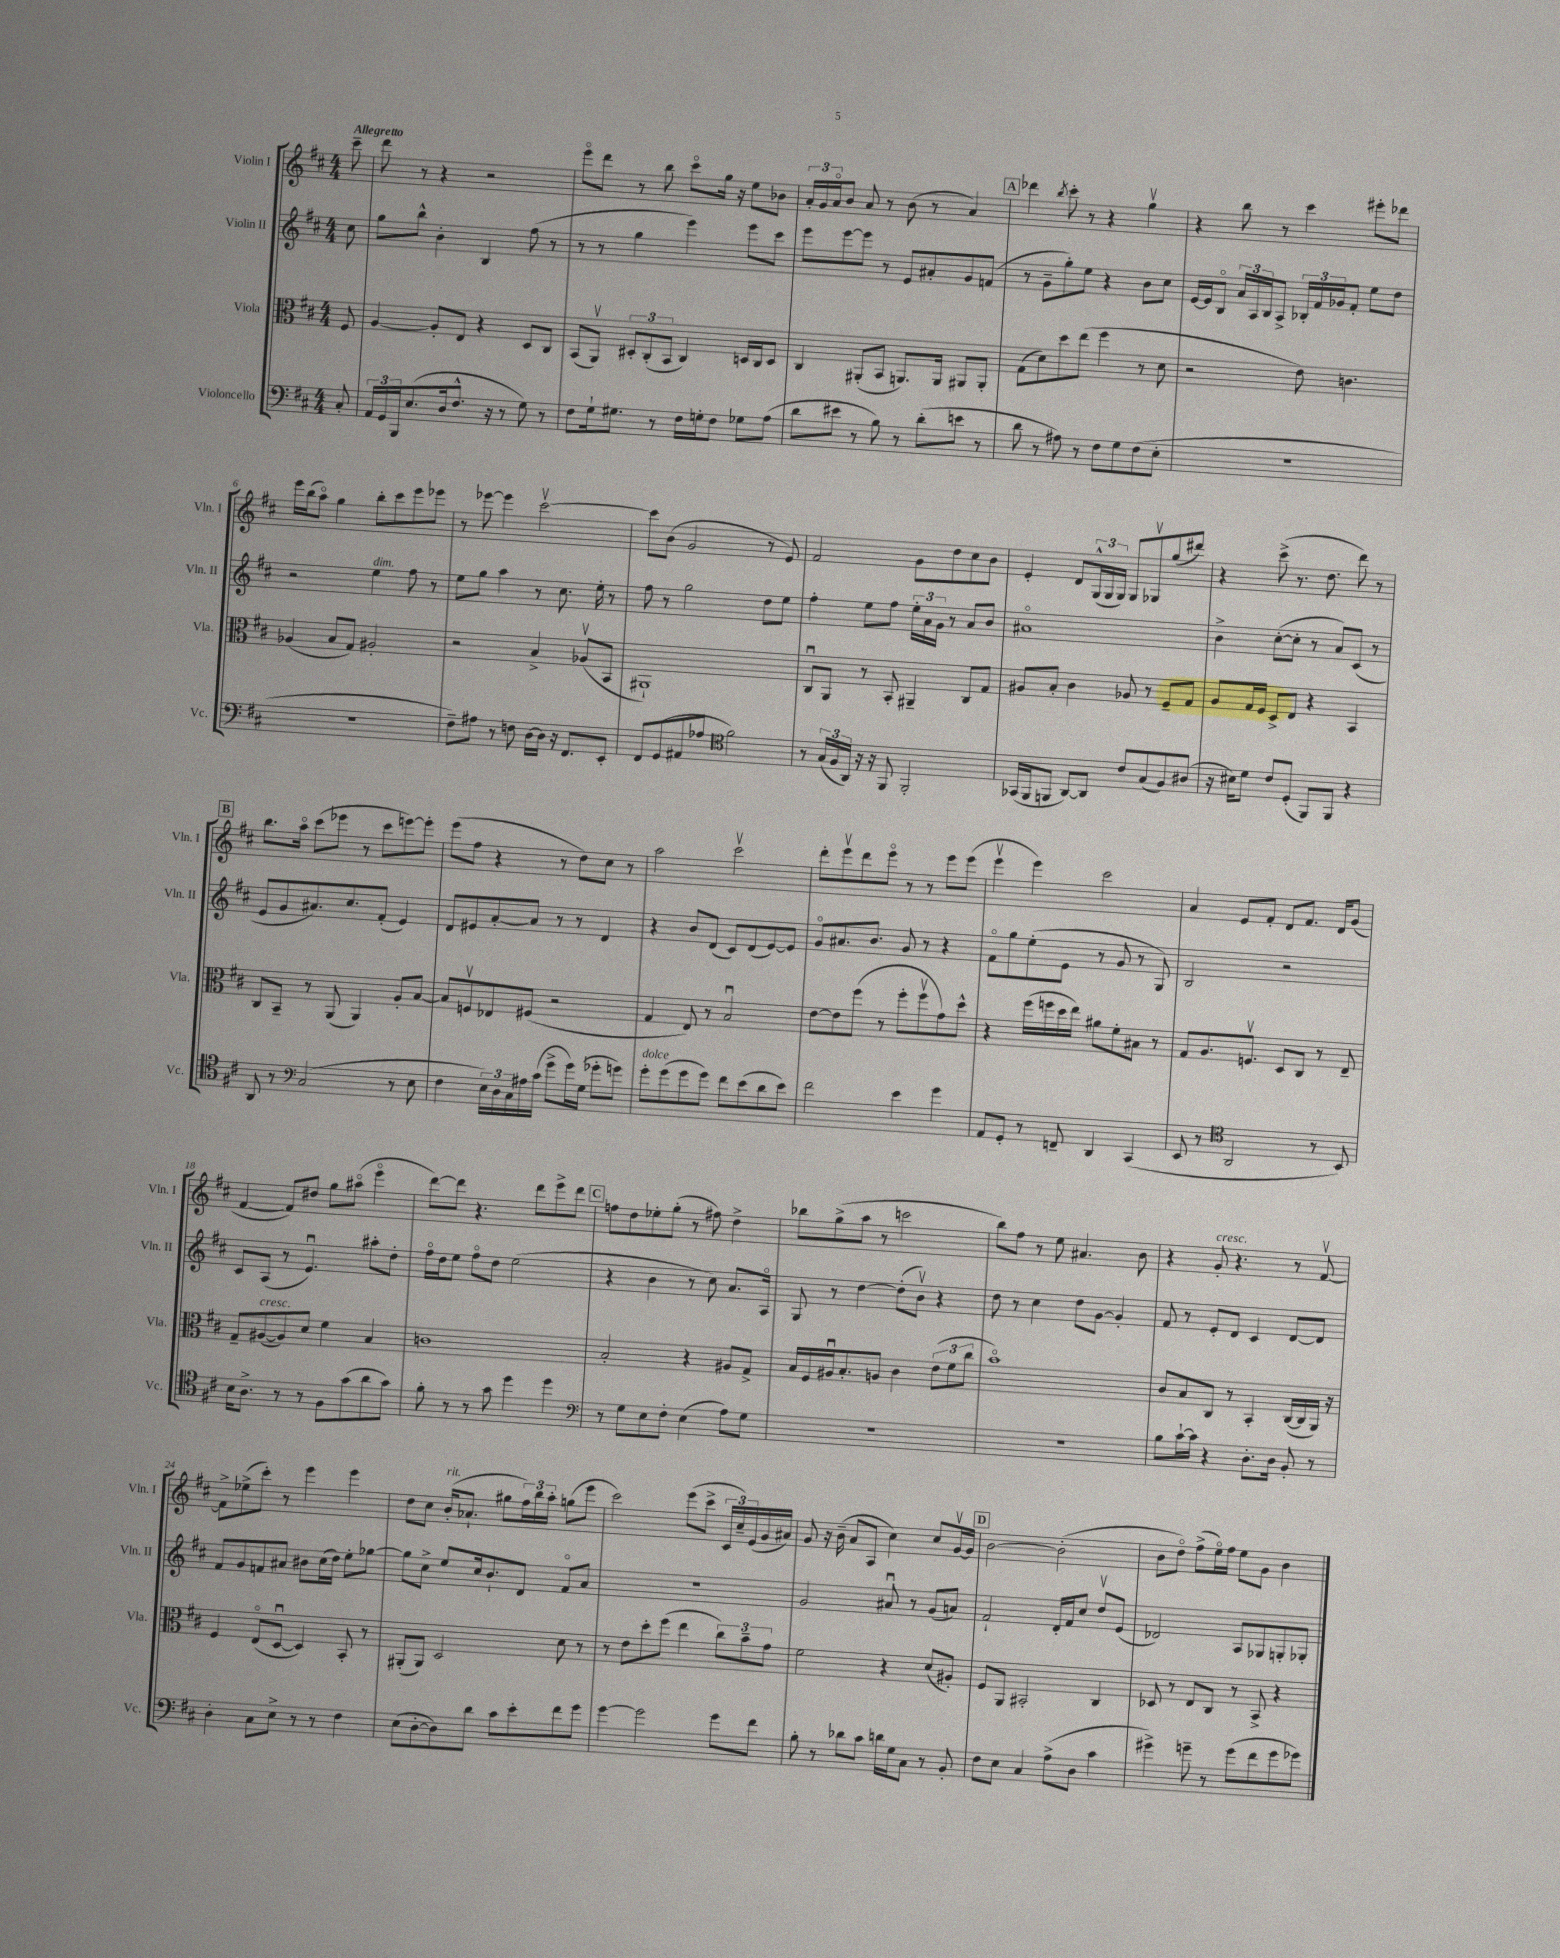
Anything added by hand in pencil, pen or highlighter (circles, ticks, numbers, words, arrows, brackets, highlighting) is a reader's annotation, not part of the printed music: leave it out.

**kern	**kern	**kern	**kern
*staff4	*staff3	*staff2	*staff1
*clefF4	*clefC3	*clefG2	*clefG2
*k[f#c#]	*k[f#c#]	*k[f#c#]	*k[f#c#]
*M4/4	*M4/4	*M4/4	*M4/4
8C#'	8F#	8cc#	8ccc#~
=	=	=	=
24AA	[4A	8gg	8ddd
24GG	.	.	.
24BBB	.	.	.
(8.E	.	8bb^^	8r
.	8A']	4b'	4r
16D	.	.	.
8.F#^^	8E	.	.
.	4r	4B	2r
16r	.	.	.
8r	.	.	.
8G)	8D	(8ff#	.
8r	8C#	8r	.
=	=	=	=
8F#	(8BB	8r	8eeeo
16G`	8AAv)	8r	8ddd
8.G#	.	.	.
.	12D#'	4gg	8r
.	(12C#'	.	.
8r	.	.	8bb
.	12BB	.	.
16F#	4C#)	4eee)	8ccc#o
16G'	.	.	.
8F#	.	.	16gg
.	.	.	16r
8G-	16D	8eee	8ee
.	16C#	.	.
(8A	8D	8ccc#	8b-
=	=	=	=
8d	4C#	8eee	24a'
.	.	.	24g
.	.	.	24ao
8e#	.	[8eee	8b
8r	(8AA#'	8eee]	8a
8B)	8BB	8r	8r
8r	8.AA)	8e	(8b
(8d'	.	8a#'	8r
.	16AA	.	.
8e	8AA#	8g	4a)
8r	8AA#'	(8f	.
=	=	=	=
8d	(8G	8r	4ddd-
8r	8d)	8g~	.
.	.	.	8qbb
8A#)	8dd	8gg')	8ccc#'
8r	(8ee	8ee	8r
8F#	4ff#	4r	4r
8G	.	.	.
(8F#	8r	8b	4ggv
8E'	8d	8cc#	.
=	=	=	=
1r	2r	[16e	4r
.	.	16e]	.
.	.	8Bo	.
.	.	24a	8bb
.	.	24A	.
.	.	24B	.
.	.	8A^	8r
.	8e)	24B-'	4ccc#
.	.	24f#	.
.	.	24g-	.
.	4.c	8f#'	.
.	.	8ee	8eee#'
.	.	8dd	8ddd-
=	=	=	=
1r	(4A-	2r	16eee
.	.	.	(16bb
.	.	.	8aao)
.	8B	.	4gg
.	8G)	.	.
.	2A#'	4ee	8bb'
.	.	.	8ccc#
.	.	8ff#	8eee
.	.	8r	8eee-
=	=	=	=
8F#~)	2r	8ee	8r
8A#	.	8gg	[8eee-
8r	.	4aa	4eee-]
8F	.	.	.
[16D	4B^	8r	[2ccc#v
16D]	.	.	.
16r	.	8.cc#	.
8.FF#	.	.	.
.	(8A-v	.	.
.	.	16ee'	.
8EE'	8BB	8r	.
=	=	=	=
8FF#	1AA#`)	8ff#	8ccc#]
(8GG	.	8r	(8b
8AA#	.	2gg	2g
8A-	.	.	.
*clefC4	*	*	*
2f#)	.	.	.
.	.	8dd	8r
.	.	8ee	8e)
=	=	=	=
8r	8C#u	4ff#'	2f#
(24G	8AA	.	.
24F#	.	.	.
24AA)	.	.	.
16r	8r	8ee	.
16r	.	.	.
8FF#	8BB'	8ff#	.
2FF#'	4AA#~	24ee'	8g
.	.	24a	.
.	.	24g	.
.	.	8r	8dd
.	8C#	8a	8cc#
.	8G	8b	8b
=	=	=	=
(16GG-	8A#	1a#o	4e'
16FF#	.	.	.
8FF	8B'	.	.
[8AA)	4c#	.	8d
8AA]	.	.	(24G^^
.	.	.	24G
.	.	.	24G)
8c#	8A-	.	8G
(8G	8r	.	8G-v
8F#)	8F#~	.	(8gg
(8A#	8G	.	8ddd#)
=	=	=	=
16r	8A	4b^	4r
16B#)	.	.	.
8d	16G	.	.
.	16F#	.	.
8c#	8D^	([8cc#'	(8ccc#^
(8D'	8E	8cc#']	8.r
8FF#)	4r	8r	.
.	.	.	8.dd
8FF#	.	8a)	.
4r	4BB	(8c#	8ddd)
.	.	8r	8r
=	=	=	=
8AA	8C#	8e	8.bb
8r	8BB~	8g	.
.	.	.	16aao
*clefF4	*	*	*
(2C#	8r	8.a#)	(8ccc#
.	(8AA	.	8eee-
.	.	8.cc#	.
.	4AA)	.	8r
.	.	(8f#'	8ccc#
8r	8A'	4e)	[8eee)
8E	[8B	.	8eee']
=	=	=	=
4F#	8B]	8d	(8eee
.	8Fv	8e#	8ff#
24E)	8E-	[8a'	4r
24D	.	.	.
24C#	.	.	.
16A#	(8F#	8a]	.
(16c#	.	.	.
8g^	2r	8r	8r
16g)	.	8r	8dd)
(16G	.	.	.
8g-'	.	4d	8cc#
8g)	.	.	8r
=	=	=	=
8g'	4G	4r	2aa
(8g	.	.	.
8g	8E)	8b	.
8g)	8r	(8d	.
8f#	2Bu	8c#)	2ccc#v
(8e	.	(8d	.
8d	.	[8e)	.
8e)	.	8e]	.
=	=	=	=
2f#	[8e	8go	8ddd'
.	8e]	8.a#	8eeev
.	(8ff#	.	8ddd
.	.	8.b	.
.	8r	.	8eeeo
4e	8ff#'	8g	8r
.	8ff#v	8r	8r
4g	8g)	4r	8eee
.	8dd^^	.	(8eee
=	=	=	=
8AA	4r	8f#o	4eeev
8GG'	.	8gg	.
8r	(16ff#	(8ee'	4eee)
.	16ff	.	.
8FF~	16dd	8e	.
.	16ee)	.	.
4DD	8a#	8r	2ccc#
.	8f#'	8g	.
(4CC#	8B#	8r	.
.	8r	8G)	.
=	=	=	=
8EE	8G	2B	4a
8r	8.A	.	.
*clefC4	*	*	*
2AA	.	.	8e
.	8.Fv	.	.
.	.	.	8f#'
.	8D	2r	8d
.	8C#	.	8.f#
8r	8r	.	.
.	.	.	16d
8BB)	8E~	.	(8g
=	=	=	=
16B	8G~	8c#	[4f#
8.A^	.	.	.
.	([8A#	(8A	.
8r	8A#])	8r	8f#])
8r	8d	4.eu)	8dd#
8F#	4f#	.	8gg
(8g	.	.	(8aa#o
8a	4B	8aa#'	4eeeo
8g)	.	8dd'	.
=	=	=	=
8f#'	1c	16ff#o	[8ddd)
.	.	16dd	.
8r	.	8ee	8ddd]
8r	.	8ff#o	4.r
8g	.	8dd	.
4dd	.	(2ee	.
.	.	.	8ddd
4dd	.	.	8eee^
.	.	.	8ddd
=	=	=	=
*clefF4	*	*	*
8r	2B'	4r	8ff
8G	.	.	8dd
8E	.	4b	8ee-'
8F#'	.	.	(8gg'
(4E	4r	8r	8r
.	.	8cc#)	8ff#)
8A)	8A#	8.a	4dd^
8G	8G^	.	.
.	.	16Ao	.
=	=	=	=
1r	16B	8G	8bb-
.	16F#	.	.
.	16A#u	8r	(8gg^
.	8.B'	.	.
.	.	[4dd	8aa
.	8A	.	8r
.	4c#	(8dd']	2ccc
.	.	8bv)	.
.	(12e	4r	.
.	12f#	.	.
.	12cc#	.	.
=	=	=	=
1r	1bo)	8dd	8bb)
.	.	8r	8ff#
.	.	4cc#	8r
.	.	.	8ee
.	.	8dd	4.a#
.	.	[8g	.
.	.	4g']	.
.	.	.	8b
=	=	=	=
8B	8c#	8f#	4r
[16c#`	8B	8r	.
16c#]	.	.	.
4r	8C#	8e'	8g'
.	8r	8d	4.r
8.D'	4BB'	4c#	.
16D	.	.	.
8BB'	([16C#	[8d	8r
.	16C#]	.	.
8r	16AA)	8d]	[8f#v
.	16r	.	.
=	=	=	=
4D'	4F#	8f#	8f#^]
.	.	8g	(8ee-^
8C#	(8Eo	8f	8ccc#')
8E^	[8Du	8a#	8r
8r	4D])	8b#	4eee
8r	.	(16cc#	.
.	.	16dd)	.
4F#	8BB'	8ee'	4eee
.	8r	[8gg-	.
=	=	=	=
(8E	(8AA#'	8gg-]	8dd
[8D'	8AA#)	8cc#^	8cc#
8D])	2D	8ee	(16b'
.	.	.	8.a-`
8d	.	16cc#	.
.	.	8.b`	.
8c#	.	.	8gg#
8e'	.	8d	24ff#)
.	.	.	24bb
.	.	.	24aa'
8f#	8d	8f#o	(8gg
8g	8r	8a	8eee
=	=	=	=
[4g	8r	1r	2ccc#)
.	8e	.	.
2g]	8dd'	.	.
.	(8ff#	.	.
.	4ee	.	(8eee
.	.	.	8ccc#^
8g	12cc#)	.	24c#
.	.	.	24cc#~)
.	12b~	.	(24e
8f#	.	.	16g
.	12g	.	.
.	.	.	16a#)
=	=	=	=
8B'	2f#	2g	8g
8r	.	.	16r
.	.	.	(16b~
8d-	.	.	8a
8c#	.	.	8A
16d	4r	8a#u	4cc#)
16G	.	.	.
8C#	.	8r	.
8r	(8d	(8g	8cc#
8BB'	8A#')	8a)	[16gv
.	.	.	16g]
=	=	=	=
8F#	8F#	2f#`	[2b
8E	8AA	.	.
4C#	2BB#'	.	.
(8A^	.	16d'	(2b']
.	.	16f#	.
8D	.	8cc#	.
4c#	4C#	8ddv	.
.	.	(8e	.
=	=	=	=
4g#^)	8D-	2d-)	8b
.	8r	.	8ddo)
8g~	8E	.	(8ff#^
8r	8C#	.	16eeo)
.	.	.	16ff#
(8g	8r	8A	8ee
8f#	8BB^	8G-	8g
8g	4r	8G'	4b
8g-)	.	8G-'	.
==	==	==	==
*-	*-	*-	*-
